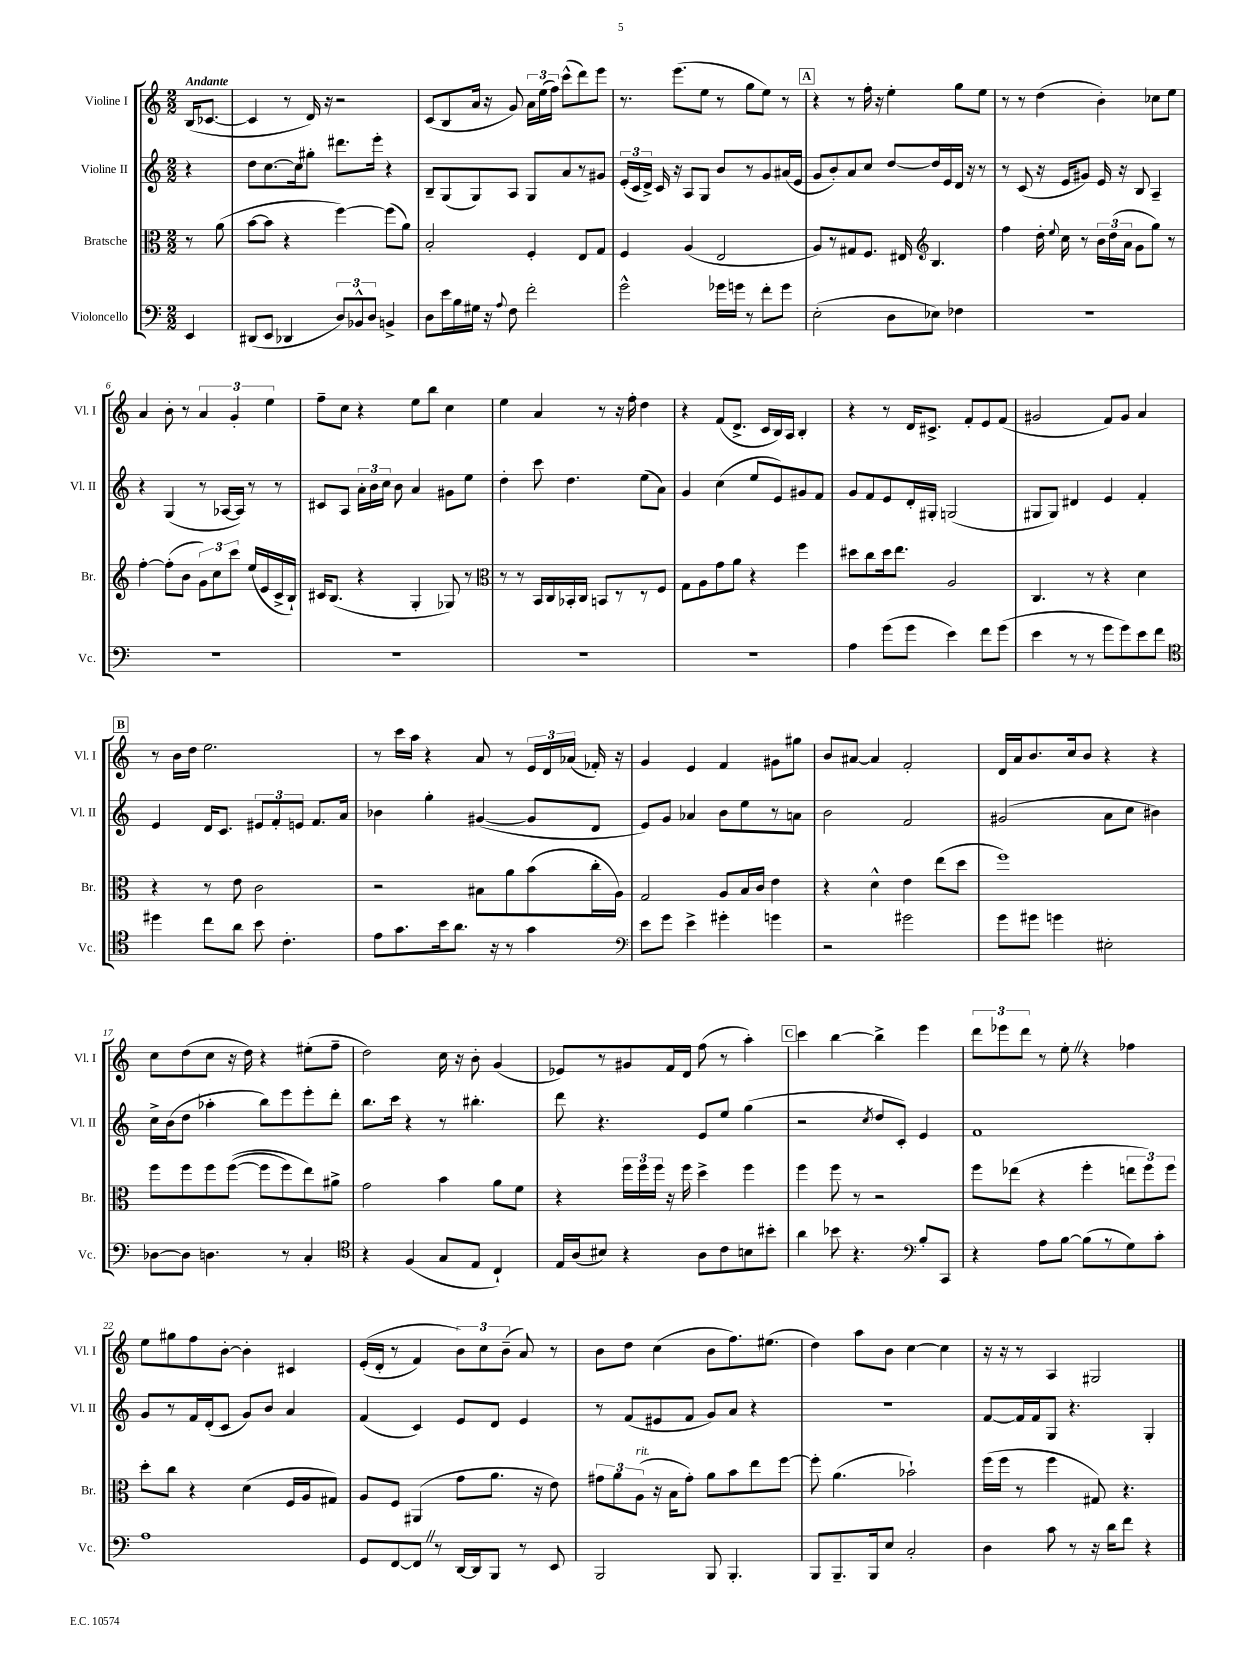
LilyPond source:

<<
\new StaffGroup <<
\new Staff = "s0" \with { instrumentName = "Violine I" shortInstrumentName = "Vl. I" } {
    \clef treble \key c \major \numericTimeSignature \time 2/2 \partial 4 \tempo "Andante"
    \autoBeamOff b16[( ces'8.]~ |
    ces'4 r8 d'16) r16 r2 |
    c'8[( b8 a'16] r16 g'8) \tuplet 3/2 { a'16[ e''16( f''16]) } c'''8[-^( d'''8) e'''8] |
    r8. e'''8.[( e''8] r8 g''8[ e''8]) r8 |
    \mark \markup { \box "A" } r4 r8 f''16-. r16 e''4-. g''8[ e''8] |
    r8 r8 d''4( b'4-.) ces''8[ e''8] |
    a'4 b'8-. r8 \tuplet 3/2 { a'4 g'4-. e''4 } |
    f''8[-- c''8] r4 e''8[ b''8] c''4 |
    e''4 a'4 r8 r16 f''16-. d''4 |
    r4 f'8[( d'8.]-> c'16[ b16) a16] b4-. |
    r4 r8 d'16[ cis'8.]-> f'8[-. e'8 f'8]( |
    gis'2 f'8[) gis'8] a'4 |
    \mark \markup { \box "B" } r8 b'16[ d''16] e''2. |
    r8 c'''16[ a''16] r4 a'8 r8 \tuplet 3/2 { e'16[ d'16 aes'16]( } fes'16-.) r16 |
    g'4 e'4 f'4 gis'8[ gis''8] |
    b'8[ ais'8]~ ais'4 f'2-. |
    d'16[ a'16 b'8. c''16 b'8] r4 r4 |
    c''8[ d''8( c''8] r16 d''16) r4 eis''8[-.( f''8]-- |
    d''2) c''16 r16 b'8-. g'4( |
    ees'8[) r8 gis'8 f'16 d'16] f''8( r8 a''4-.) |
    \mark \markup { \box "C" } c'''4 b''4~ b''4-> e'''4 |
    \tuplet 3/2 { d'''8[ ees'''8 d'''8] } r8 e''8-. \once \override BreathingSign.text = \markup { \musicglyph "scripts.caesura.straight" } \breathe r4 fes''4 |
    e''8[ gis''8 f''8 b'8]~-. b'4-. cis'4 |
    e'16[-.(\( d'16]-. r8 f'4) \tuplet 3/2 { b'8[\) c''8 b'8]--( } a'8) r8 |
    b'8[ d''8] c''4( b'8[ f''8.) eis''8.]( |
    d''4) a''8[ b'8] c''4~ c''4 |
    r16 r16 r8 a4 gis2 \bar "|." |
}
\new Staff = "s1" \with { instrumentName = "Violine II" shortInstrumentName = "Vl. II" } {
    \clef treble \key c \major \numericTimeSignature \time 2/2 \partial 4
    \autoBeamOff r4 |
    d''8[ c''8.~ c''16 gis''8]-. dis'''8.[ e'''16]-. r4 |
    b8[-- g8( g8) a8] g8[ a'8 r8 gis'8] |
    \tuplet 3/2 { e'16[-.( c'16 d'16]->) } c'16 r16 a8[ g8] b'8[ r8 g'8 ais'16( e'16] |
    \mark \markup { \box "A" } g'8[ b'8-.) a'8 c''8] d''8[~ d''16 e'16 d'16] r16 r8 |
    r8 c'8( r16 e'16[ gis'8]) e'16 r16 b8 a4-- |
    r4 g4( r8 aes16[~ aes16]) r8 r8 |
    cis'8[ a8] \tuplet 3/2 { a'16[-. b'16 c''16] } b'8 a'4 gis'8[ e''8] |
    d''4-. c'''8 d''4. e''8[( a'8]) |
    g'4 c''4( e''8[ e'8) gis'8 f'8] |
    g'8[ f'8 e'8 d'16-. gis16]-. g2( |
    gis8[ gis8]) dis'4 e'4 f'4-. |
    \mark \markup { \box "B" } e'4 d'16[ c'8.] \tuplet 3/2 { eis'8[ f'8-. e'8] } f'8.[ a'16] |
    bes'4 g''4-. gis'4~( gis'8[ d'8] |
    e'8[) g'8] aes'4 b'8[ e''8 r8 a'8] |
    b'2 f'2 |
    gis'2( a'8[ c''8] bis'4) |
    c''16[-> b'16( d''8] aes''4-. b''8[) e'''8 e'''8-. d'''8]-. |
    b''8.[ c'''16] r4 r8 bis''4.-. |
    d'''8 r4. e'8[ e''8] g''4( |
    \mark \markup { \box "C" } r2 \acciaccatura { c''8 } d''8[ c'8]-.) e'4 |
    f'1 |
    g'8[ r8 f'16 d'16-.( c'8] g'8[) b'8] a'4 |
    f'4( c'4) e'8[ d'8] e'4 |
    r8 f'8[( eis'8 f'8] g'8[) a'8] r4 |
    R1 |
    f'8[~ f'16 f'16 g8] r4. g4-. \bar "|." |
}
\new Staff = "s2" \with { instrumentName = "Bratsche" shortInstrumentName = "Br." } {
    \clef alto \key c \major \numericTimeSignature \time 2/2 \partial 4
    \autoBeamOff r8 a'8( |
    b'8[~ b'8] r4 f''4~) f''8[( a'8]) |
    b2-. f4-. e8[ g8] |
    f4 a4( e2 |
    \mark \markup { \box "A" } a8[) r8 gis8 f8.] eis16 \clef treble b4. |
    f''4 d''16-. \appoggiatura { e''8 } c''16 r8 \tuplet 3/2 { b'16[ d''16( a'16] } g'8[ g''8]) r8 |
    f''4~-. f''8[-.( b'8] \tuplet 3/2 { g'8[) c''8 c'''8] } e''16[( e'16 c'16-> b16]-!) |
    cis'16[ b8.]( r4 g4-. ges8) r8 |
    \clef alto r8 r8 b,16[ c16 bes,16-. c16] b,8[ r8 r8 f8] |
    g8[ a8 g'8 a'8] r4 f''4 |
    dis''8[ c''8 dis''16 e''8.] a2 |
    c4. r8 r4 d'4 |
    \mark \markup { \box "B" } r4 r8 e'8 c'2 |
    r2 bis8[ a'8 b'8( c''16-. a16]) |
    g2 a8[ b16 c'16] e'4 |
    r4 d'4-^ e'4 e''8[( d''8] |
    f''1) |
    f''8[ f''8 f''8 f''8]~(\( f''8[ f''8) e''8\) ais'8]-> |
    g'2 b'4 a'8[ f'8] |
    r4 \tuplet 3/2 { f''16[ f''16 f''16] } r16 f''16 d''4-> f''4 |
    \mark \markup { \box "C" } f''4 f''8 r8 r2 |
    f''8[ ees''8]( r4 f''4-. \tuplet 3/2 { e''8[ f''8) f''8] } |
    d''8[-. c''8] r4 d'4( f16[ a16 gis8]) |
    a8[ f8] ais,4( g'8[ a'8.] r16 e'8) |
    \tuplet 3/2 { gis'8[ a'8 a8]^\markup { \italic "rit." }( } r16 b16[ gis'8]-.) a'8[ b'8 e''8 f''8]~ |
    f''8-. a'4.( bes'2-!) |
    f''16[( f''16] r8 f''4 gis8) r4. \bar "|." |
}
\new Staff = "s3" \with { instrumentName = "Violoncello" shortInstrumentName = "Vc." } {
    \clef bass \key c \major \numericTimeSignature \time 2/2 \partial 4
    \autoBeamOff e,4 |
    dis,8[( e,8] des,4 \tuplet 3/2 { d8[) bes,8-^ d8] } b,4-> |
    d8[ e'16 b16 gis16] r16 \appoggiatura { a8 } f8 f'2-. |
    g'2-^ ges'16[ g'16] r8 f'8[-. g'8] |
    \mark \markup { \box "A" } e2-.( d8[ ees8]) fes4 |
    R1 |
    R1 |
    R1 |
    R1 |
    R1 |
    a4 g'8[( g'8] e'4) f'8[ g'8]( |
    e'4 r8 r8 g'8[ g'8) e'8 f'8] |
    \mark \markup { \box "B" } \clef tenor dis''4 c''8[ a'8] b'8 c'4.-. |
    e'8[ g'8. b'16 a'8.] r16 r8 g'4 |
    \clef bass e'8[ g'8] e'4-> gis'4-. g'4 |
    r2 gis'2 |
    g'8[ gis'8] g'4 eis2-. |
    des8[~ des8] d4. r8 c4-. |
    \clef tenor r4 f4( g8[ e8] c4-!) |
    e16[ a16( bis8]) r4 a8[ c'8 b8 bis'8]-. |
    \mark \markup { \box "C" } a'4 bes'8 r4. \clef bass b8[-. c,8] |
    r4 a8[ b8]~ b8[( r8 g8) c'8]-. |
    a1 |
    g,8[ f,8~ f,8] \once \override BreathingSign.text = \markup { \musicglyph "scripts.caesura.straight" } \breathe r8 d,16[~ d,16 b,,8] r8 e,8 |
    b,,2 b,,8 b,,4.-. |
    b,,8[ b,,8.-- b,,16 e8] c2-. |
    d4 c'8 r8 r16 d'16[ f'8] r4 \bar "|." |
}
>>
>>
